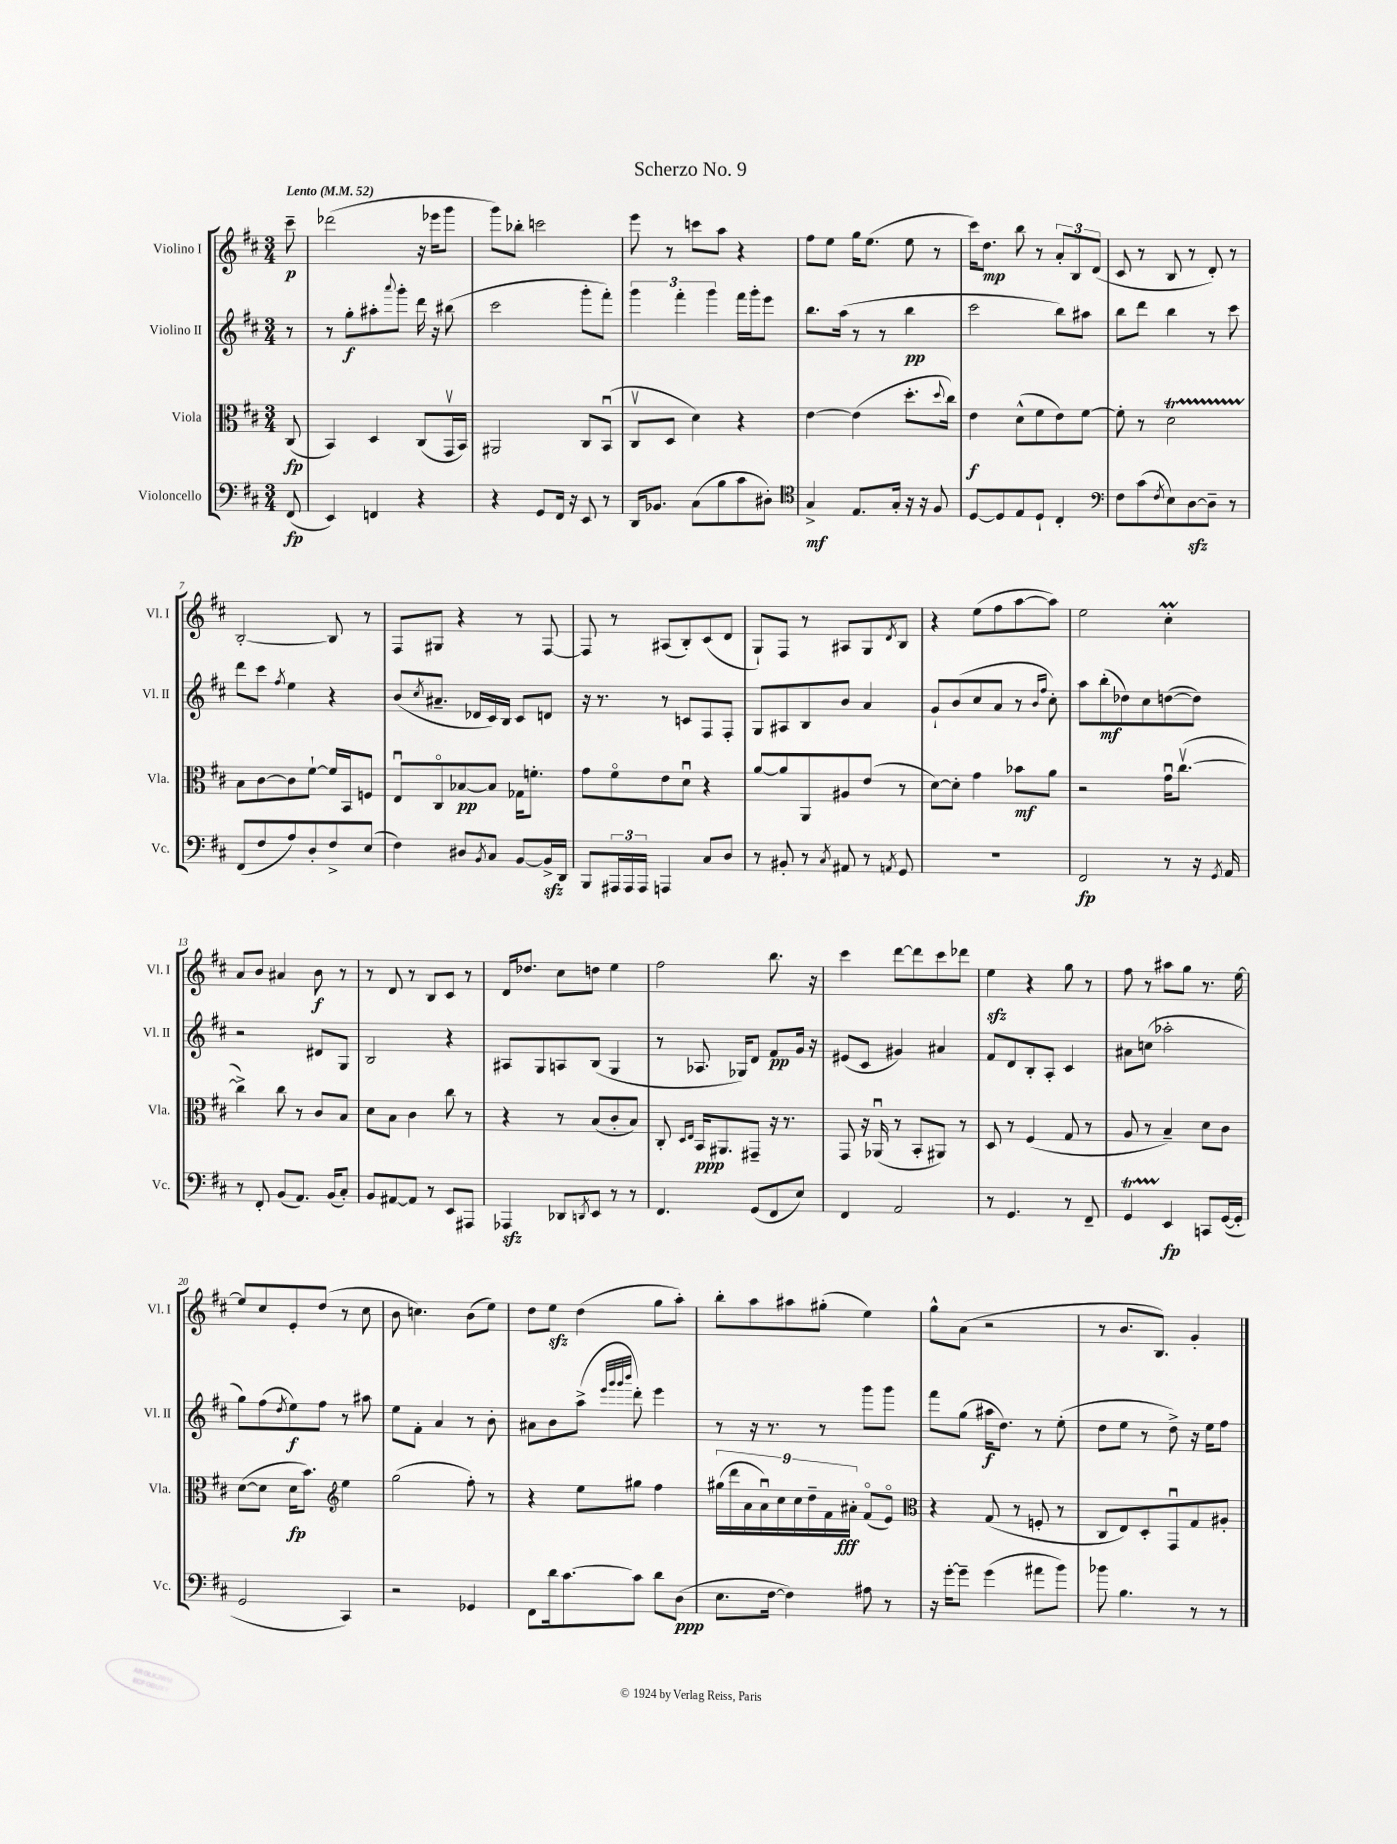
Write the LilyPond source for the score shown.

\header { title = "Scherzo No. 9" }
<<
\new StaffGroup <<
\new Staff = "s0" \with { instrumentName = "Violino I" shortInstrumentName = "Vl. I" } {
    \clef treble \key d \major \numericTimeSignature \time 3/4 \partial 8 \tempo "Lento" 4 = 52
    cis'''8--\p |
    des'''2( r16 ees'''16 g'''8 |
    g'''8) bes''8-. c'''2 |
    e'''8 r8 c'''8 a''8 r4 |
    fis''8 e''8 g''16 e''8.( e''8 r8 |
    cis'''16) d''8.\mp b''8 r8 \tuplet 3/2 { a'8-. b8 d'8( } |
    cis'8 r8 b8 r8 d'8-.) r8 |
    b2~-. b8 r8 |
    fis8 gis8 r4 r8 fis8~ |
    fis8 r8 ais8( b8-.) cis'8( d'8 |
    g8-!) fis8 r8 ais8 g8 \acciaccatura { d'8 } b8 |
    r4 e''8( fis''8 a''8~ a''8) |
    e''2 cis''4-.\prall |
    a'8 b'8 ais'4 b'8\f r8 |
    r8 d'8 r8 b8 cis'8 r8 |
    d'16 des''8. cis''8 d''8 e''4 |
    fis''2 b''8. r16 |
    cis'''4 d'''8~ d'''8 cis'''8 des'''8 |
    e''4\sfz r4 g''8 r8 |
    fis''8 r8 ais''8 g''8 r8. e''16~ |
    e''8 cis''8 e'8-. d''8( r8 cis''8 |
    b'8 c''4.) b'8( e''8) |
    d''8 e''8\sfz d''4( g''8 a''8-.) |
    b''8-. a''8 ais''8 gis''8-.( e''4) |
    g''8-^ a'8( r2 |
    r8 b'8. b8.) g'4-. \bar "|." |
}
\new Staff = "s1" \with { instrumentName = "Violino II" shortInstrumentName = "Vl. II" } {
    \clef treble \key d \major \numericTimeSignature \time 3/4 \partial 8
    r8 |
    r8 g''8-.\f ais''8-. \appoggiatura { a'''8 } g'''8-. d'''16 r16 bis''8( |
    cis'''2 g'''8-. fis'''8-.) |
    \tuplet 3/2 { g'''4 fis'''4-. g'''4 } fis'''16 g'''16-. e'''8 |
    b''8. a''16( r8 r8 b''4\pp |
    cis'''2 b''8) ais''8 |
    b''8 d'''8 b''4 r8 cis'''8 |
    d'''8 cis'''8 \acciaccatura { fis''8 } e''4 r4 |
    b'8( \acciaccatura { cis''8 } ais'8.-- des'16 cis'16) b16 cis'8 d'8 |
    r16 r8. r8 c'8 fis8 fis8-. |
    g8 ais8 b8 b'8 a'4 |
    g'8-! b'8( cis''8 a'8 r8 \grace { b'16 fis''16 } cis''8-.) |
    a''8 b''8-.\mf( des''8) cis''8 d''8~( d''8) |
    r2 dis'8 g8 |
    b2 r4 |
    ais8 g8 a8 b8( g4 |
    r8 aes8. ges16) d'8 fis'8\pp g'16 r16 |
    eis'8( cis'8 gis'4) ais'4 |
    fis'8 d'8 b8-. a8-. cis'4 |
    ais'8 c''8( aes''2-. |
    g''8) fis''8( \acciaccatura { d''8 } e''8\f) fis''8 r8 ais''8 |
    e''8 fis'8-. a'4 r8 b'8-. |
    ais'8 b'8 a''8->( \grace { e'''32 g'''32 g'''32 b'''32 } d'''8-.) e'''4 |
    r8 r16 r8. r8 g'''8 g'''8 |
    fis'''8 g''8( ais''16\f d''8.) r8 e''8-.( |
    d''8 e''8 r8 d''8->) r16 e''16 fis''8 \bar "|." |
}
\new Staff = "s2" \with { instrumentName = "Viola" shortInstrumentName = "Vla." } {
    \clef alto \key d \major \numericTimeSignature \time 3/4 \partial 8
    cis8\fp( |
    b,4) d4 cis8( g,16\upbow b,16) |
    ais,2 cis8 b,8\downbow( |
    cis8\upbow d8 d'4) r4 |
    e'4~ e'4( d''8.-. \appoggiatura { d''8 } cis''16) |
    e'4\f d'8-^( fis'8 e'8) fis'8~ |
    fis'8-. r8 d'2\startTrillSpan |
    b8\stopTrillSpan cis'8~ cis'8 fis'8~-! fis'16 b,16 f8 |
    e8\downbow cis8\flageolet bes8~\pp bes8 ges16 f'8.-. |
    g'8 fis'8\flageolet e'8 d'8\downbow r4 |
    a'8~ a'8 a,8 ais8 e'8( r8 |
    d'8~) d'8-. g'4 bes'8\mf a'8 |
    r2 g'16\downbow cis''8.~\upbow( |
    cis''4->) cis''8 r8 cis'8 b8 |
    d'8 b8 cis'4 cis''8 r8 |
    r4 r8 b8( cis'8-. b8) |
    cis8-. \grace { d16 e16 } b,16\ppp ais,8. gis,8-- r16 r8. |
    g,8 r16 aes,16\downbow( r8 b,8-. ais,8) r8 |
    d8 r8 fis4( g8 r8 |
    a8 r8 b4--) d'8 cis'8 |
    d'8~( d'8 d'16\fp b'8.) \clef treble e''4 |
    g''2( fis''8-.) r8 |
    r4 e''8 gis''8 fis''4 |
    \tuplet 9/8 { gis''16( d'''16 a'16 a'16\downbow) cis''16 cis''16 d''16-- fis'16 ais'16-.\fff } fis'8\flageolet( e'8\flageolet) |
    \clef alto r4 g8( r8 f8-. r8 |
    cis8 e8) d8-. g,8\downbow g8 ais8-. \bar "|." |
}
\new Staff = "s3" \with { instrumentName = "Violoncello" shortInstrumentName = "Vc." } {
    \clef bass \key d \major \numericTimeSignature \time 3/4 \partial 8
    fis,8\fp( |
    e,4) f,4 r4 |
    r4 g,8 fis,16 r16 e,8 r8 |
    d,16 bes,8. cis8( b8 cis'8 dis8-.) |
    \clef tenor g4->\mf e8. g16-. r16 r16 fis8 |
    d8~ d8 e8 d8-! cis4-. |
    \clef bass fis8 cis'8( \acciaccatura { fis8 } e8) d8~\sfz d8-- r8 |
    fis,8( fis8 a8) d8-. fis8-> e8( |
    fis4) dis8 \acciaccatura { b,8 } cis8 b,8~ b,16->\sfz d,16 |
    b,,8 \tuplet 3/2 { ais,,16 ais,,16 ais,,16 } a,,4 cis8 d8 |
    r8 bis,8-. r8 \acciaccatura { cis8 } ais,8 r8 \acciaccatura { a,8 } g,8 |
    R2. |
    fis,2\fp r8 r16 \acciaccatura { g,8 } a,16 |
    r8 fis,8-. b,8( a,8.) b,16( cis8-.) |
    b,8 ais,8~ ais,8 r8 e,8 ais,,8 |
    aes,,4\sfz des,8 \acciaccatura { d,8 } e,8 r8 r8 |
    fis,4. g,8( fis,8 e8) |
    fis,4 a,2 |
    r8 g,4. r8 fis,8-- |
    g,4\startTrillSpan e,4\stopTrillSpan\fp c,8 g,16~( g,16-. |
    g,2 cis,4) |
    r2 ges,4 |
    fis,8 d'16 cis'8.~ cis'8 d'8 d8\ppp( |
    e8. fis16~ fis4) ais8 r8 |
    r16 g'16~-. g'8-- g'4( ais'8 b'8) |
    bes'8 b4. r8 r8 \bar "|." |
}
>>
>>
